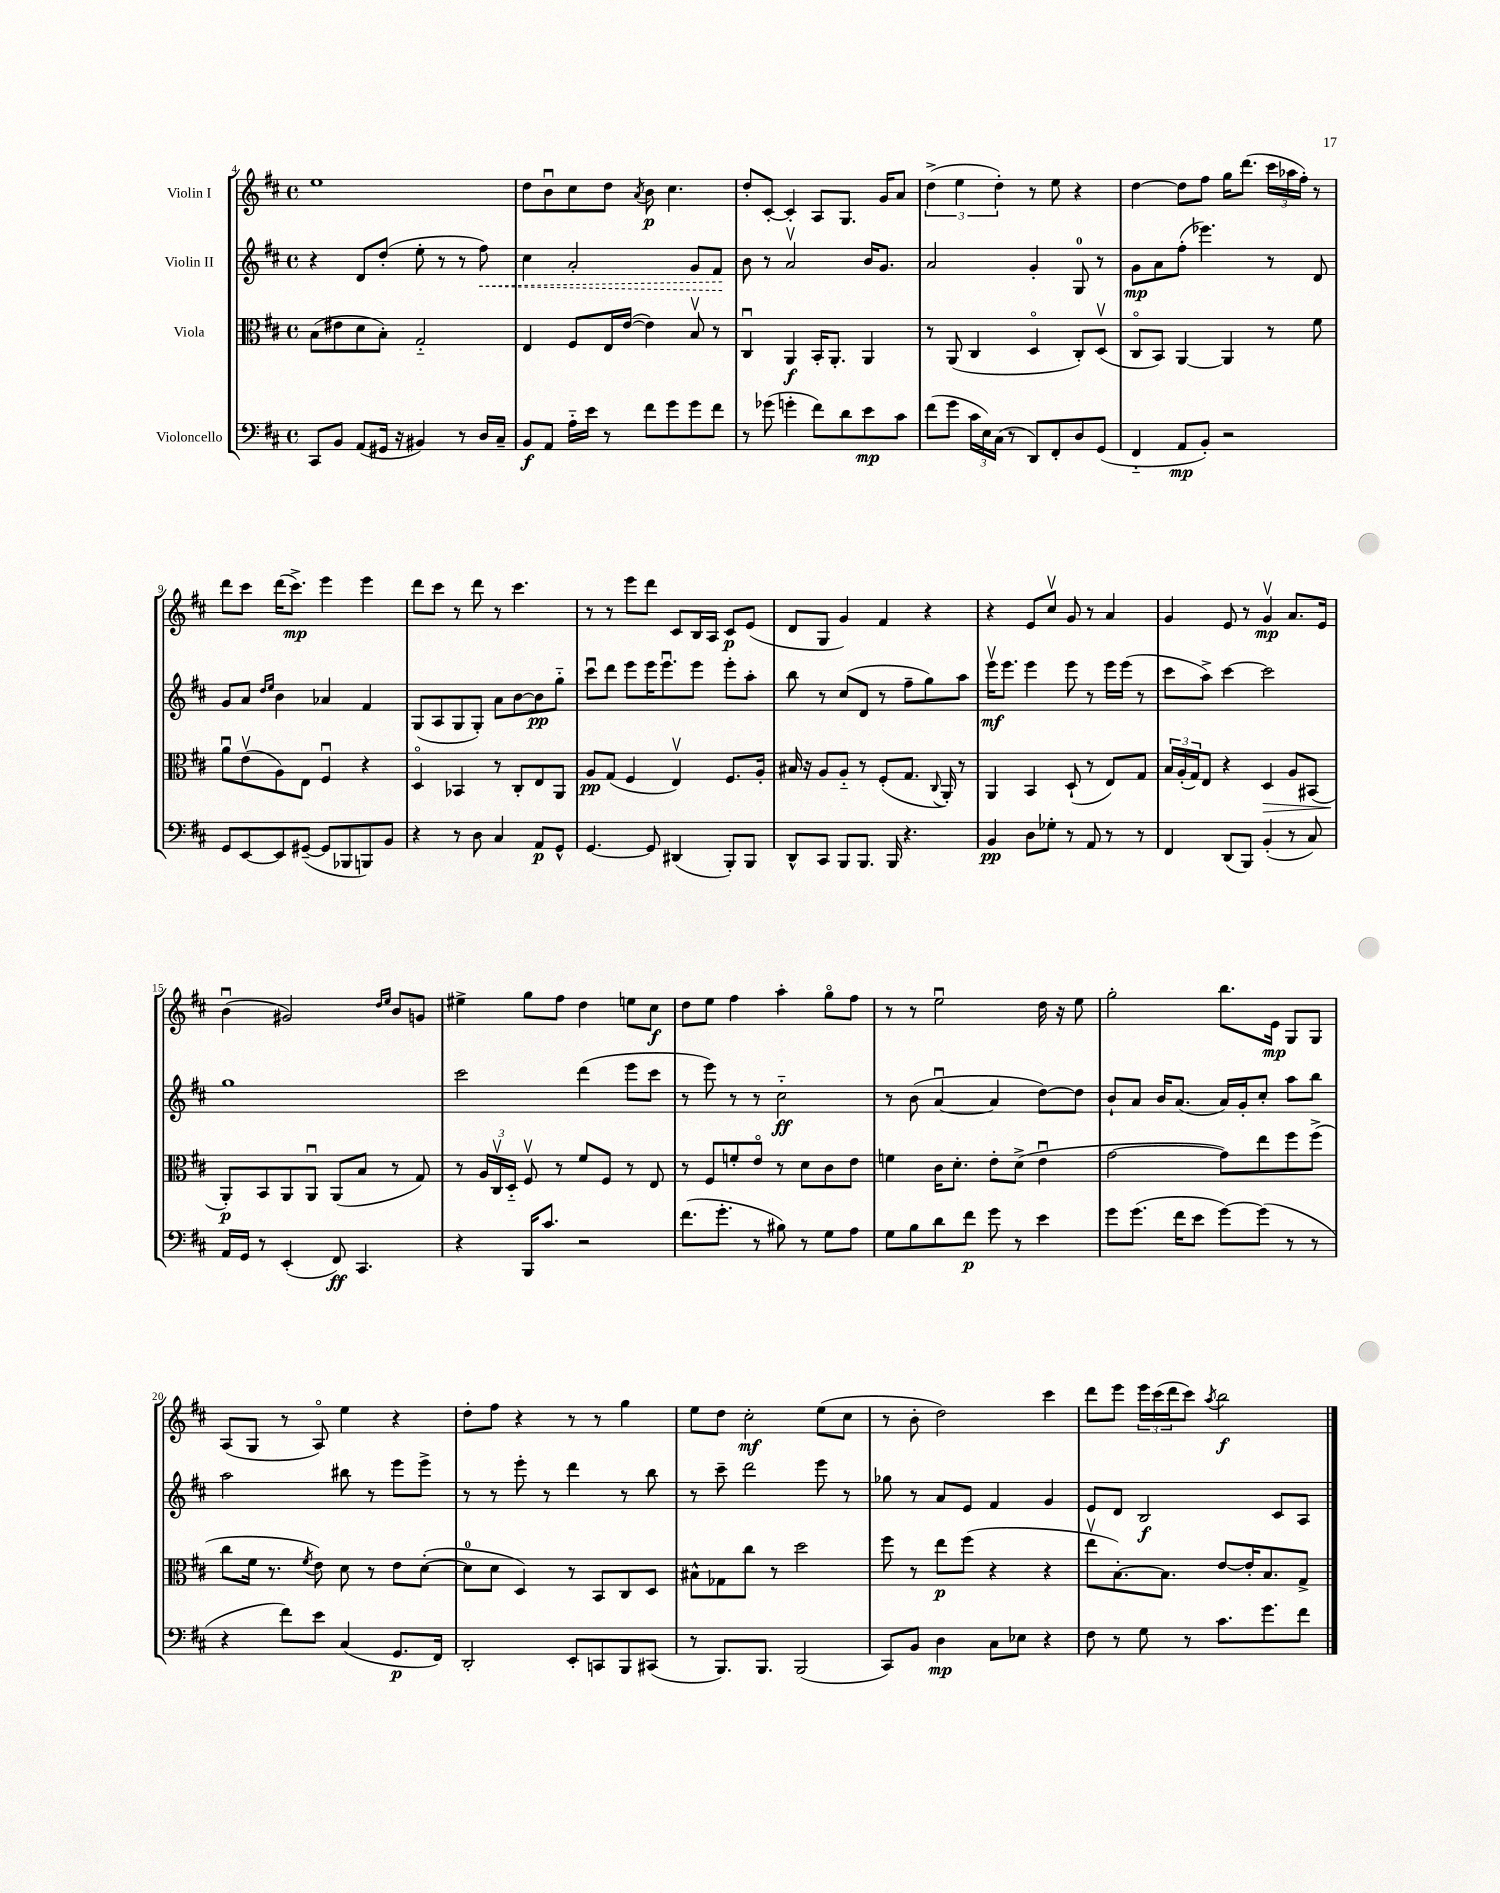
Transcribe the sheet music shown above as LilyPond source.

<<
\new StaffGroup <<
\new Staff = "s0" \with { instrumentName = "Violin I" } {
    \clef treble \key d \major \defaultTimeSignature \time 4/4
    e''1 |
    d''8 b'8\downbow cis''8 d''8 \acciaccatura { a'8 } b'8\p cis''4. |
    d''8-. cis'8~-. cis'4-. a8 g8. g'16 a'8 |
    \tuplet 3/2 { d''4->( e''4 d''4-.) } r8 e''8 r4 |
    d''4~ d''8 fis''8 g''16 d'''8.( \tuplet 3/2 { cis'''16 aes''16 fis''16-.) } r8 |
    d'''8 cis'''8 d'''16( cis'''8.->\mp) e'''4 e'''4 |
    d'''8 cis'''8 r8 d'''8 r8 cis'''4. |
    r8 r8 e'''8 d'''8 cis'8 b16 a16 cis'8\p e'8( |
    d'8 g8 g'4) fis'4 r4 |
    r4 e'8 cis''8\upbow g'8 r8 a'4 |
    g'4 e'8 r8 g'4\upbow\mp a'8. e'16 |
    b'4\downbow( gis'2) \grace { d''16 e''16 } b'8 g'8 |
    eis''4-> g''8 fis''8 d''4 e''8 cis''8\f |
    d''8 e''8 fis''4 a''4-. g''8\flageolet fis''8 |
    r8 r8 e''2\downbow d''16 r16 e''8 |
    g''2-. b''8. e'16\mp g8 g8 |
    a8( g8 r8 a8\flageolet) e''4 r4 |
    d''8-. fis''8 r4 r8 r8 g''4 |
    e''8 d''8 cis''2-.\mf e''8( cis''8 |
    r8 b'8-. d''2) cis'''4 |
    d'''8 e'''8 \tuplet 3/2 { e'''16 cis'''16( d'''16 } cis'''8) \acciaccatura { a''8 } b''2\f \bar "|." |
}
\new Staff = "s1" \with { instrumentName = "Violin II" } {
    \clef treble \key d \major \defaultTimeSignature \time 4/4
    r4 d'8 d''8-.( e''8-. r8 r8 \once \override Hairpin.style = #'dashed-line fis''8\<) |
    cis''4 a'2-. g'8 fis'8\! |
    b'8 r8 a'2\upbow b'16 g'8. |
    a'2 g'4-. g8-0 r8 |
    g'8\mp a'8 fis''8-.( ees'''4.) r8 d'8 |
    g'8 a'8 \grace { d''16 e''16 } b'4 aes'4 fis'4 |
    g8( a8 g8 g8-.) a'8 b'8~ b'8\pp g''8-_ |
    cis'''8\downbow d'''8 e'''8 e'''16 e'''8.\downbow e'''8 e'''8-. a''8-. |
    b''8 r8 cis''8( d'8 r8 fis''8-- g''8) a''8 |
    e'''16\upbow\mf e'''8. e'''4 e'''8 r8 e'''16 e'''16( r8 |
    cis'''8 a''8->) cis'''4~ cis'''2 |
    g''1 |
    cis'''2 d'''4( e'''8 cis'''8 |
    r8 e'''8) r8 r8 cis''2-_\ff |
    r8 b'8( a'4~\downbow a'4 d''8~) d''8 |
    b'8-! a'8 b'16 a'8.( a'16) g'16-. cis''8-. a''8 b''8 |
    a''2 bis''8 r8 e'''8 e'''8-> |
    r8 r8 e'''8-. r8 d'''4 r8 b''8 |
    r8 cis'''8-- d'''2 e'''8 r8 |
    ges''8 r8 a'8 e'8 fis'4 g'4 |
    e'8 d'8 b2\f cis'8 a8 \bar "|." |
}
\new Staff = "s2" \with { instrumentName = "Viola" } {
    \clef alto \key d \major \defaultTimeSignature \time 4/4
    b8( eis'8 d'8 b8-.) g2-_ |
    e4 fis8 e16 e'16~( e'4) b8\upbow r8 |
    cis4\downbow a,4\f b,16-. a,8.-. a,4 |
    r8 a,8( cis4 d4\flageolet cis8-.) d8\upbow( |
    cis8\flageolet b,8) a,4~ a,4 r8 fis'8 |
    a'8\downbow e'8\upbow( a8) e8 fis4\downbow r4 |
    d4\flageolet bes,4 r8 cis8-. e8 a,8 |
    a8\pp g8( fis4 e4\upbow) fis8. a16-. |
    bis16 r16 a8 a8-_ r8 fis8-.( g8. \appoggiatura { cis8 } a,16-.) r8 |
    a,4 b,4 d8-!( r8 e8) g8 |
    \tuplet 3/2 { b16 a16-.( g16) } e8 r4 d4\> a8 bis,8( |
    a,8-.\p\!) b,8 a,8 a,8\downbow a,8( b8 r8 g8) |
    r8 \tuplet 3/2 { a16 cis16\upbow d16-_ } fis8\upbow r8 fis'8 fis8 r8 e8 |
    r8 fis8 f'8-. e'8\flageolet r8 d'8 cis'8 e'8 |
    f'4 cis'16 d'8.-. e'8-. d'8->( e'4\downbow |
    g'2~ g'8) e''8 fis''8 fis''8->( |
    cis''8 fis'16 r8. \acciaccatura { fis'8 } e'8) d'8 r8 e'8 d'8~-.( |
    d'8-0 d'8 d4) r8 b,8 cis8 d8 |
    bis8-^ ges8 cis''8 r8 d''2 |
    fis''8 r8 e''8\p fis''8( r4 r4 |
    e''8\upbow b8.~-.) b8. e'8~ e'16-. b8. g8-> \bar "|." |
}
\new Staff = "s3" \with { instrumentName = "Violoncello" } {
    \clef bass \key d \major \defaultTimeSignature \time 4/4
    cis,8 b,8 a,8( gis,16 r16 bis,4) r8 d16 cis16-- |
    b,8\f a,8 a16-_ e'16 r8 fis'8 g'8 g'8 fis'8 |
    r8 ges'8( g'4-. fis'8) d'8 e'8\mp cis'8 |
    fis'8( g'8 \tuplet 3/2 { cis'16 e16) cis16( } r8 d,8) fis,8-. d8 g,8( |
    fis,4-_ a,8\mp b,8-.) r2 |
    g,8 e,8~ e,8 gis,8~--( gis,8 bes,,8 b,,8) b,8 |
    r4 r8 d8 cis4 a,8\p g,8-^ |
    g,4.~ g,8 dis,4( b,,8-.) b,,8 |
    d,8-^ cis,8 b,,8 b,,8. b,,16 r4. |
    b,4\pp d8 ges8-. r8 a,8 r8 r8 |
    fis,4 d,8( b,,8) b,4-.( r8 cis8) |
    a,16 g,16 r8 e,4-.( fis,8\ff) cis,4. |
    r4 b,,16 cis'8. r2 |
    fis'8.( g'8.-. r8 bis8) r8 g8 a8 |
    g8 b8 d'8 fis'8\p g'8 r8 e'4 |
    g'8 g'8.( fis'16 e'8 g'8~) g'8( r8 r8 |
    r4 fis'8) e'8 cis4( g,8.\p fis,16) |
    d,2-. e,8-. c,8 b,,8 cis,8( |
    r8 b,,8.) b,,8. b,,2( |
    cis,8) b,8 d4\mp cis8 ees8 r4 |
    fis8 r8 g8 r8 cis'8. g'8. fis'8 \bar "|." |
}
>>
>>
\layout { \context { \Score currentBarNumber = #4 } }
